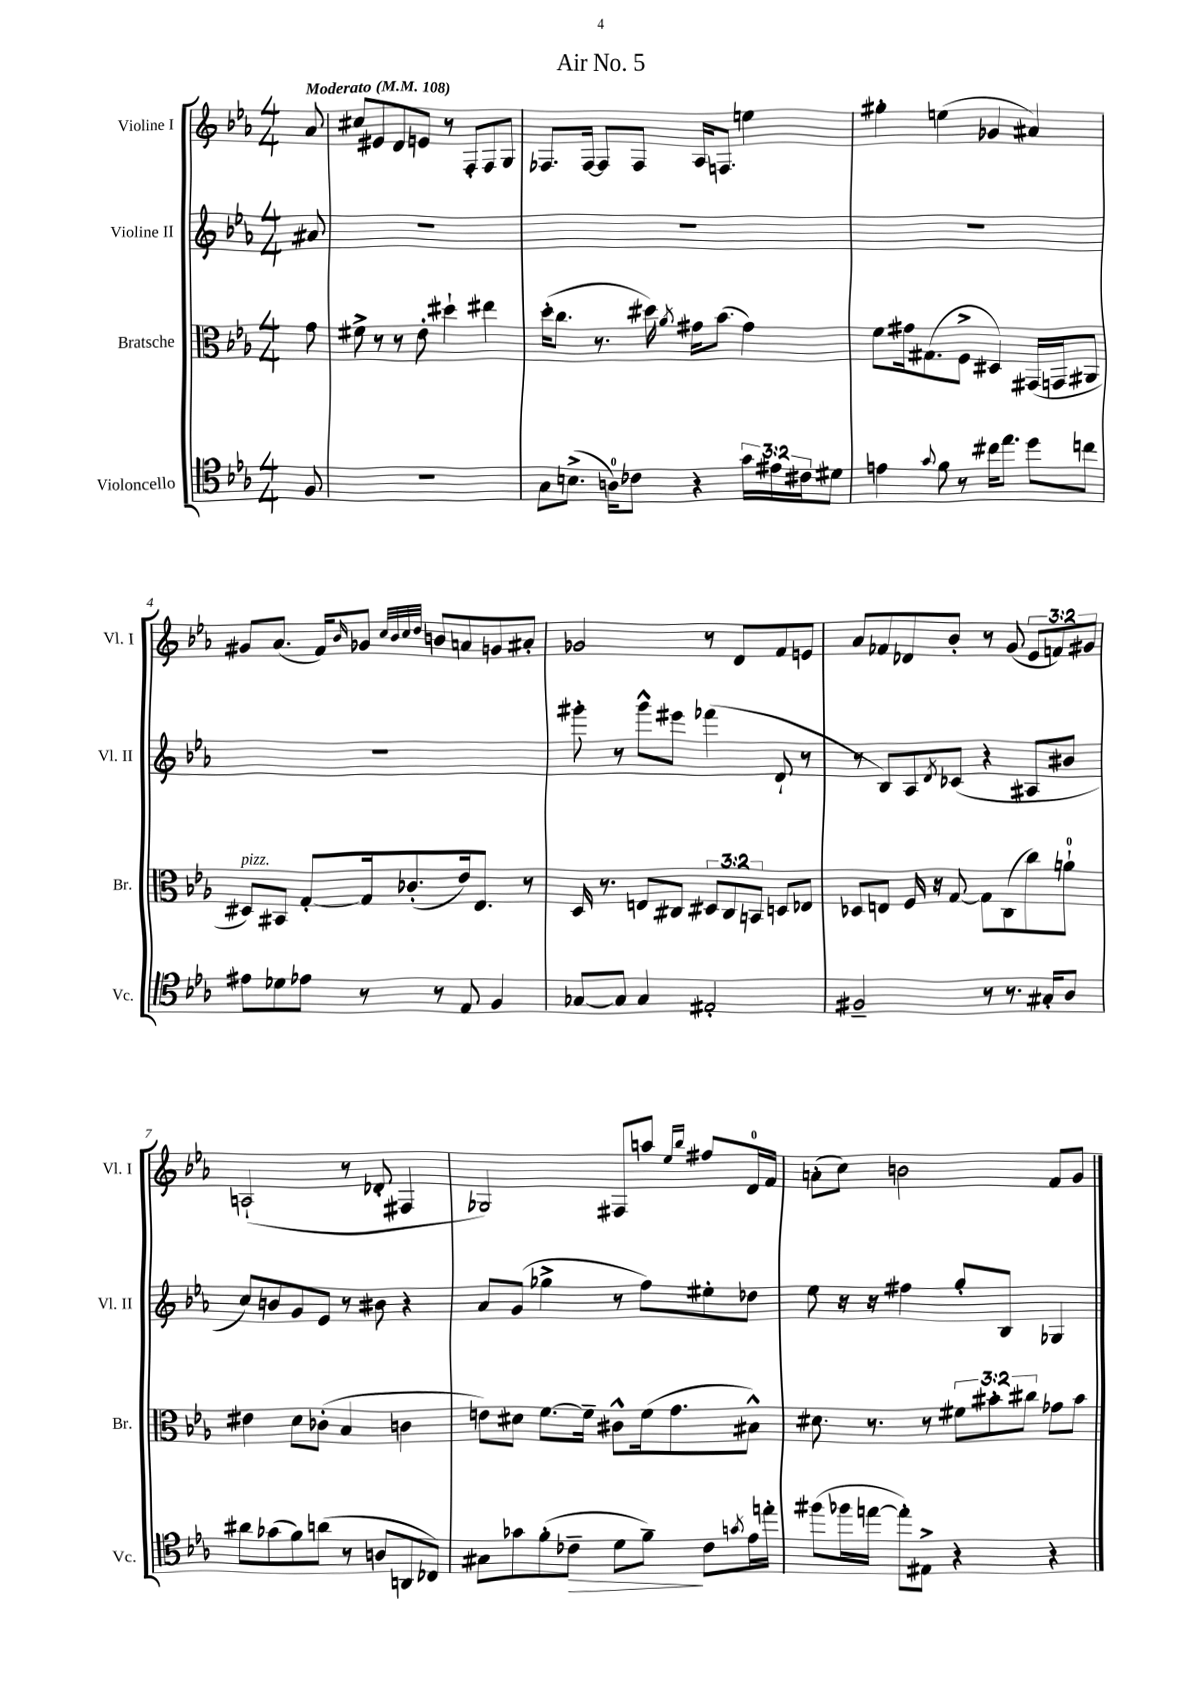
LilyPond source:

\header { title = "Air No. 5" }
<<
\new StaffGroup <<
\new Staff = "s0" \with { instrumentName = "Violine I" shortInstrumentName = "Vl. I" } {
    \clef treble \key ees \major \numericTimeSignature \time 4/4 \override Staff.TupletNumber.text = #tuplet-number::calc-fraction-text \partial 8 \tempo "Moderato" 4 = 108
    aes'8 |
    cis''8 eis'8 d'8 e'8 r8 f8-. f8 g8 |
    fes8. fes16~ fes8 fes8 aes16 f8. e''4 |
    gis''4-. e''4( ges'4 ais'4) |
    gis'8 aes'8.( f'16) \grace { bes'16 } ges'8 \grace { c''32 bes'32 c''32 d''32 } b'8 a'8 g'8 ais'8-. |
    ges'2 r8 d'8 f'8 e'8 |
    aes'8 fes'8 des'8 bes'8-. r8 g'8( \tuplet 3/2 { ees'8 f'8) gis'8 } |
    a2-!( r8 des'8-. fis4 |
    ges2) fis8 a''8 \grace { ees''16 bes''16 } fis''8 d'16-0 f'16 |
    a'8-.( c''8) b'2 f'8 g'8 \bar "|." |
}
\new Staff = "s1" \with { instrumentName = "Violine II" shortInstrumentName = "Vl. II" } {
    \clef treble \key ees \major \numericTimeSignature \time 4/4 \partial 8
    ais'8 |
    R1 |
    R1 |
    R1 |
    R1 |
    gis'''8-. r8 gis'''8-^ eis'''8 fes'''4( d'8-! r8 |
    r8 bes8) aes8 \acciaccatura { d'8 } ces'8( r4 ais8 bis'8 |
    c''8) b'8 g'8 ees'8 r8 bis'8 r4 |
    aes'8 g'8( ges''4-> r8 f''8) eis''8-. des''8 |
    ees''8 r16 r16 fis''4 g''8-. bes8 ges4 \bar "|." |
}
\new Staff = "s2" \with { instrumentName = "Bratsche" shortInstrumentName = "Br." } {
    \clef alto \key ees \major \numericTimeSignature \time 4/4 \override Staff.TupletNumber.text = #tuplet-number::calc-fraction-text \partial 8
    g'8 |
    fis'8-> r8 r8 ees'8-. dis''4-! eis''4 |
    d''16-.( c''8. r8. dis''16) \acciaccatura { aes'8 } gis'16 bes'8.( gis'4) |
    f'8 gis'16 gis8.( f8-> dis4) gis,16( g,16 ais,8 |
    dis8^\markup { \italic "pizz." }) bis,8 g8~-. g16 ces'8.-.( ees'16) ees8. r8 |
    d16 r8. e8 cis8 \tuplet 3/2 { dis8 cis8 b,8 } d8 ees8 |
    des8 e8 f16 r16 g8~ g8 c8( c''8) a'8-0-! |
    eis'4 d'8 ces'8-.( bes4 c'4 |
    e'8) dis'8 f'8.~ f'16-- cis'8-^ f'16( g'8. bis8-^) |
    dis'8. r8. r8 \tuplet 3/2 { fis'8 bis'8-. cis''8 } ges'8 bis'8 \bar "|." |
}
\new Staff = "s3" \with { instrumentName = "Violoncello" shortInstrumentName = "Vc." } {
    \clef tenor \key ees \major \numericTimeSignature \time 4/4 \override Staff.TupletNumber.text = #tuplet-number::calc-fraction-text \partial 8
    f8 |
    R1 |
    g8 b8.->( a16-0) ces'8 r4 \tuplet 3/2 { g'16 eis'16 cis'16 } dis'8 |
    e'4 \appoggiatura { g'8 } f'8 r8 cis''16 ees''8. d''8 c''8 |
    eis'8 des'8 ees'8 r8 r8 ees8 f4 |
    ges8~ ges8 ges4 eis2-. |
    fis2-- r8 r8. gis16-. aes8 |
    ais'8 ges'8( f'8) a'8( r8 a8 a,8 ces8) |
    gis8 ges'8 f'8-.( ces'8--\> d'8 f'8--\!) ces'8 \acciaccatura { g'8 } ees'16 e''16-. |
    fis''8( fes''16 e''16~ e''8-.) eis8-> r4 r4 \bar "|." |
}
>>
>>
